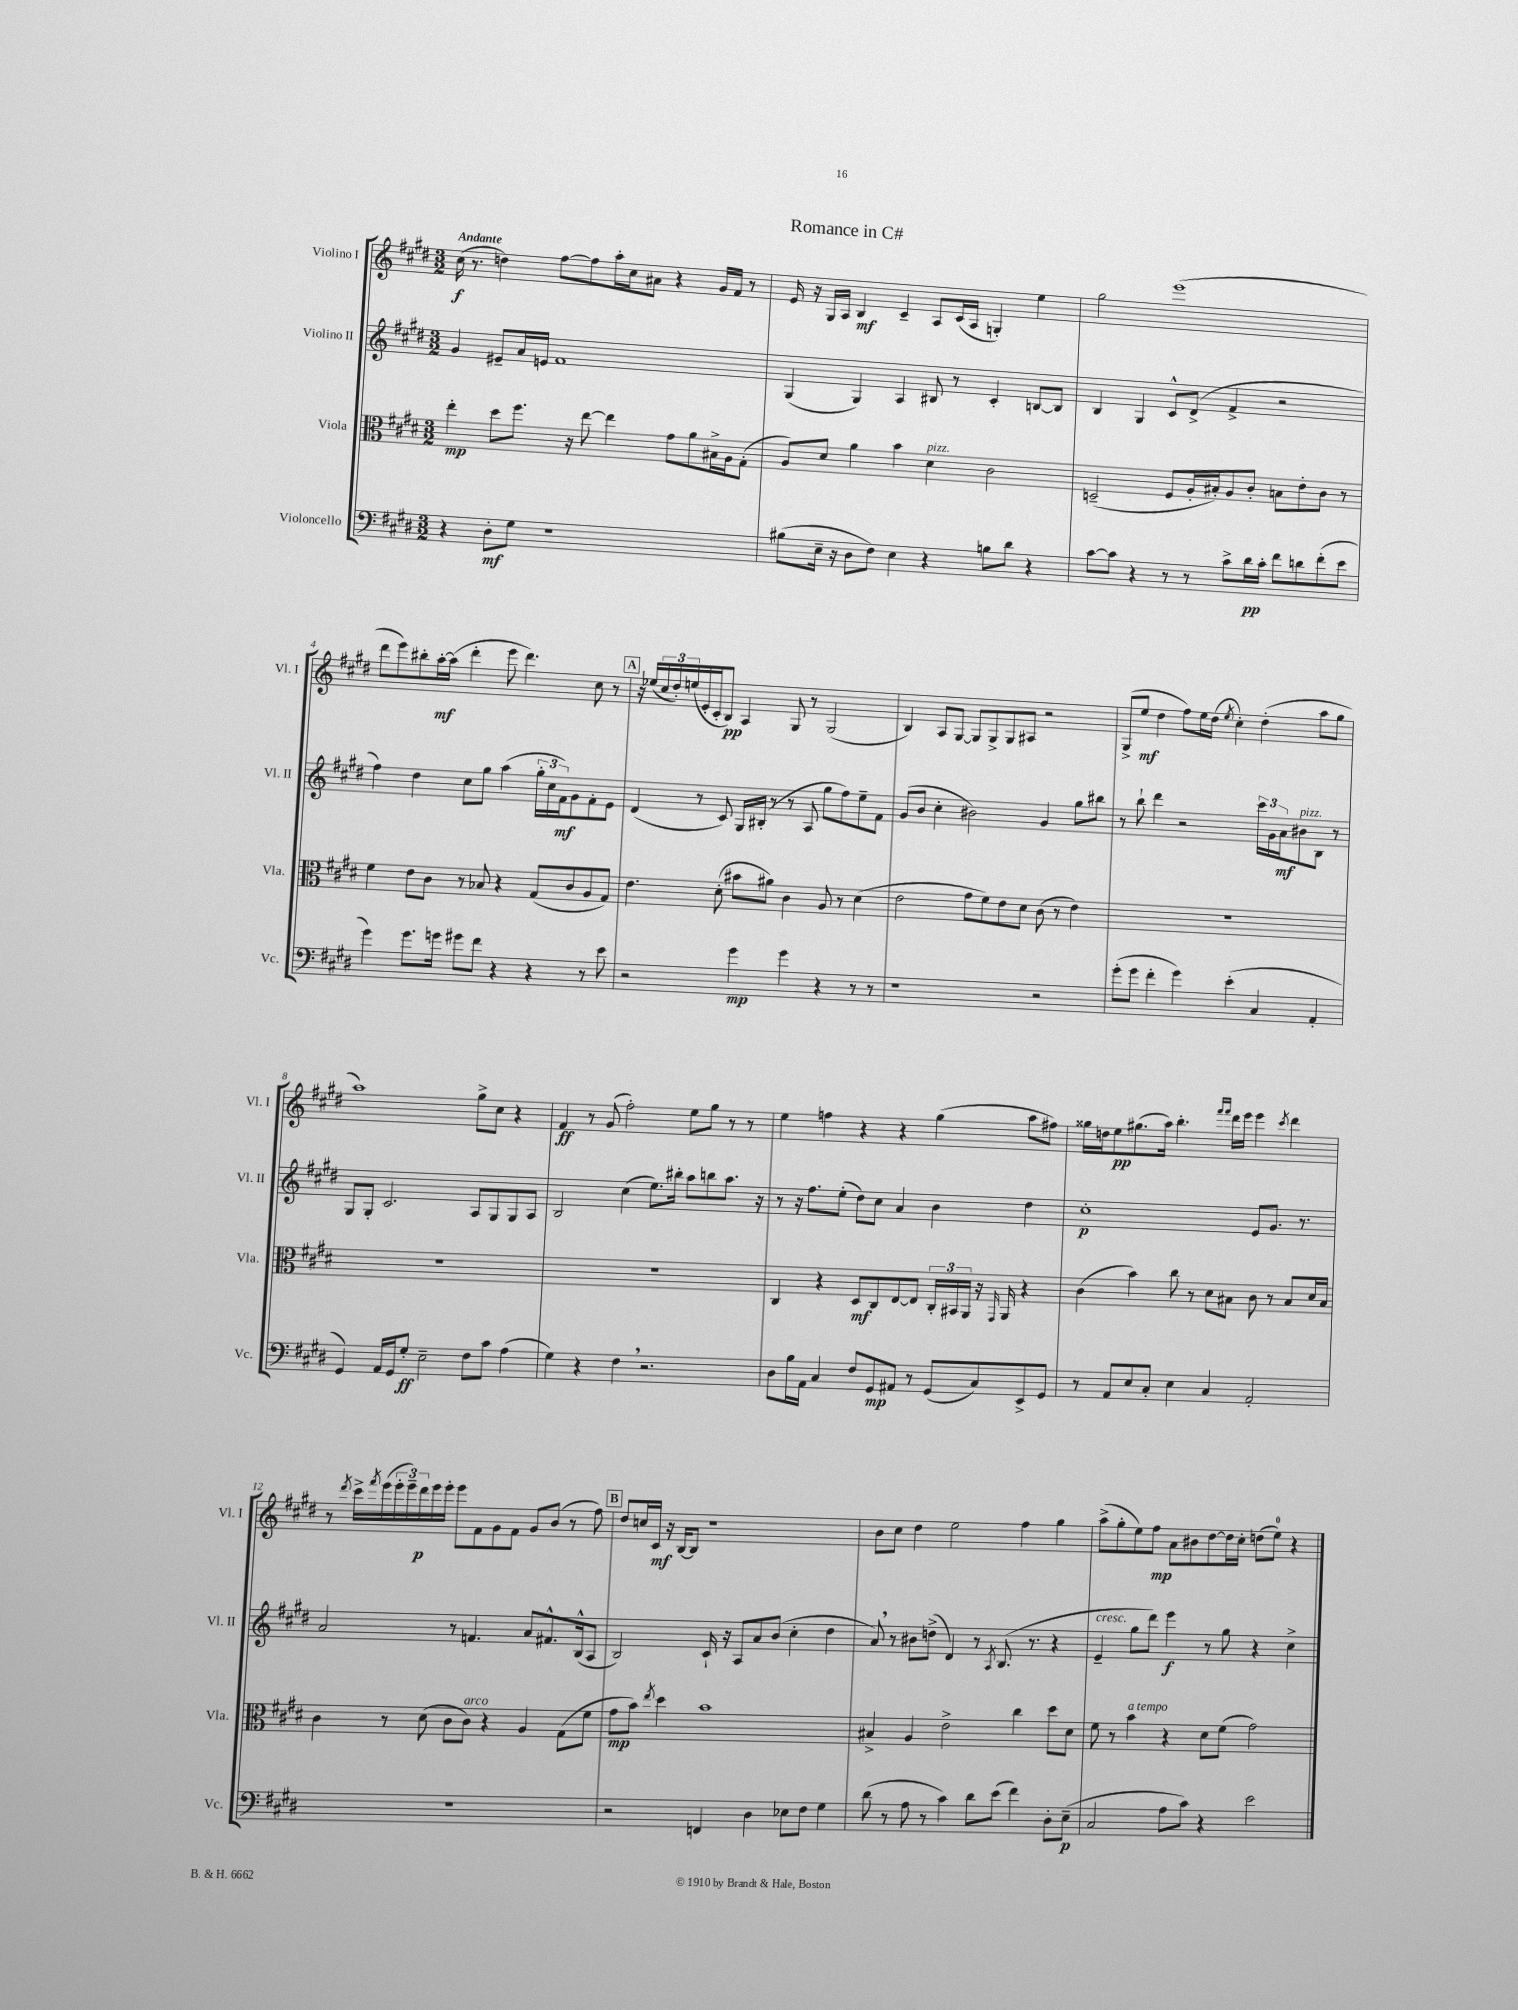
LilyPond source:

\header { title = "Romance in C#" }
<<
\new StaffGroup <<
\new Staff = "s0" \with { instrumentName = "Violino I" shortInstrumentName = "Vl. I" } {
    \clef treble \key e \major \numericTimeSignature \time 3/2 \tempo "Andante"
    cis''16\f( r8. d''4) fis''8~ fis''8 a''16-. cis''16 ais'8 r4 gis'16 fis'16 r8 |
    e'16 r16 gis16 a16 b4\mf cis'4-- a8 cis'16( a16 g4-.) e''4 |
    gis''2 e'''1( |
    dis'''8 e'''8) bis''8-. a''16~-.\mf a''16( dis'''4-. e'''8 dis'''4.) cis''8 r8 |
    \mark \markup { \box "A" } r16 ees''16( \tuplet 3/2 { cis''16 dis''16-.) e''16( } e'16-. cis'16-. b8\pp) a4 gis8 r8 gis2( |
    b4) a8 gis8~ gis8 gis8-> gis8 ais8 r2 |
    gis8->( e''8\mf dis''4 fis''8) e''16 dis''16( \acciaccatura { e''8 } cis''4-.) dis''4-.( a''8 gis''8 |
    a''1) gis''8-> cis''8 r4 |
    fis'4\ff r8 gis'8( fis''2-.) e''8 gis''8 r8 r8 |
    e''4 f''4 r4 r4 gis''4( a''8 fis''8) |
    gisis''16 d''16 e''8\pp gis''8.( a''16) b''4.-. \grace { fis'''16 fis'''16 } dis'''16 e'''16 e'''4 \acciaccatura { cis'''8 } dis'''4 |
    r8 \acciaccatura { dis'''8 } cis'''16-> \acciaccatura { fis'''8 } e'''16( \tuplet 3/2 { e'''16-. e'''16--) dis'''16\p } e'''16 e'''16-. e'''8 fis'8 gis'8 fis'8 gis'8 b'8( r8 fis''8) |
    \mark \markup { \box "B" } dis''8 c''16 cis'16\mf r16 b16~ b8 r1 |
    b'8 cis''8 dis''4 e''2 fis''4 gis''4 |
    a''8->( gis''8-. e''8) fis''8\mp a'8 bis'8 dis''8~ dis''16 cis''16-. d''8( e''8-0) r4 \bar "|." |
}
\new Staff = "s1" \with { instrumentName = "Violino II" shortInstrumentName = "Vl. II" } {
    \clef treble \key e \major \numericTimeSignature \time 3/2
    gis'4 eis'8-- a'16 e'16 fis'1 |
    gis4( gis4) a4 bis8 r8 cis'4-. b8~ b8 |
    b4 gis4 cis'8-^ dis'8->( fis'4-> r2 |
    fis''4) dis''4 cis''8 gis''8 a''4( \tuplet 3/2 { gis''16-. cis''16 fis'16\mf) } gis'8 fis'8-. e'8 |
    \mark \markup { \box "A" } dis'4( r8 cis'8) gis16 bis16-.( r8 r8 a8 gis''8 fis''8) e''8-- fis'8 |
    gis'8( b'8 cis''4-. bis'2) gis'4 gis''8 bis''8 |
    r8 b''8-! dis'''4 r2 \tuplet 3/2 { cis'''16 gis'16 a'16\mf } bis'8^\markup { \italic "pizz." } b8 r8 |
    gis8 gis8-. cis'2. a8 gis8 gis8 a8 |
    b2 cis''4( e''8.) bis''16-. a''8 b''8 a''8. r16 |
    r8 r16 fis''8. e''8-.( dis''8) cis''8 a'4 b'4 dis''4 |
    cis''1-.\p e'8 gis'8. r8. |
    a'2 r8 f'4. a'8 fis'8.-^ b16-^( a8 |
    \mark \markup { \box "B" } b2) cis'16-! r16 a8 a'8 b'8( cis''4-. dis''4 |
    a'8) \breathe r8 bis'8 d''8->( dis'4) r8 \acciaccatura { a8 } b8.( r8. r4 |
    e'4--^\markup { \italic "cresc." } gis''8 dis'''8) e'''4\f r8 gis''8 r4 cis''4-> \bar "|." |
}
\new Staff = "s2" \with { instrumentName = "Viola" shortInstrumentName = "Vla." } {
    \clef alto \key e \major \numericTimeSignature \time 3/2
    e''4-.\mp dis''8 fis''8. r16 e''8~ e''4 gis'8 a'8 bis16-> a16 gis8-.( |
    a8) dis'8 a'4 b'4 dis'4^\markup { \italic "pizz." } cis'2 |
    d2--( fis8 a16-. bis16-.) a8 cis'8-. b8 e'8-. cis'8 r8 |
    fis'4 e'8 cis'8 r8 bes8 r4 gis8( cis'8 a8 gis8) |
    \mark \markup { \box "A" } e'4. dis'8-.( bis'8 ais'8) cis'4 a8 r8 dis'4( |
    e'2 gis'8 fis'8) e'8 dis'8 cis'8( r8 e'4) |
    R1. |
    R1. |
    R1. |
    cis4 r4 dis8\mf cis8 e8~ e8 \tuplet 3/2 { cis16-. bis,16 a,16 } r16 \grace { gis,16 } a,16 r4 |
    cis'4( b'4) cis''8 r8 dis'8 bis8 cis'8 r8 bis8 dis'16 bis16 |
    cis'4 r8 dis'8( cis'8 cis'8^\markup { \italic "arco" }) r4 a4 gis8( fis'8 |
    \mark \markup { \box "B" } gis'8\mp b'8) \acciaccatura { e''8 } dis''4 b'1 |
    bis4-> a4 e'2-> cis''4 dis''8 dis'8 |
    fis'8 r8 b'4^\markup { \italic "a tempo" } r4 dis'8 fis'8( gis'2) \bar "|." |
}
\new Staff = "s3" \with { instrumentName = "Violoncello" shortInstrumentName = "Vc." } {
    \clef bass \key e \major \numericTimeSignature \time 3/2
    r4 dis8-.\mf gis8 r1 |
    bis8( e16-- r16 dis8 fis8) e4 r4 b8 dis'8 r4 |
    cis'8~ cis'8 r4 r8 r8 cis'8-> dis'16\pp cis'16-. fis'8 d'8 fis'8-.( e'8 |
    gis'4) gis'8. g'16 gis'8 fis'8 r4 r4 r8 e'8 |
    \mark \markup { \box "A" } r2 gis'4\mp gis'4 r4 r8 r8 |
    r1 r2 |
    gis'8-.( gis'8 fis'4-. gis'4) e'4-.( cis4 a,4-. |
    gis,4) a,16 gis,16 gis8-.\ff e2-- fis8 cis'8 a4( |
    gis4) r4 fis4 \breathe r2. |
    dis8 b16 a,16 cis4 fis8 gis,8\mp ais,8 r8 gis,8( cis8) e,8-> gis,8 |
    r8 a,8 e8 cis8-. e4 cis4 a,2-. |
    R1. |
    \mark \markup { \box "B" } r2 f,4 dis4 ees8 fis8 gis4 |
    dis'8( r8 a8 r8 cis'4) dis'8 e'8( fis'4) dis8-. e8--\p( |
    cis2 a8 cis'8) r4 e'2 \bar "|." |
}
>>
>>
